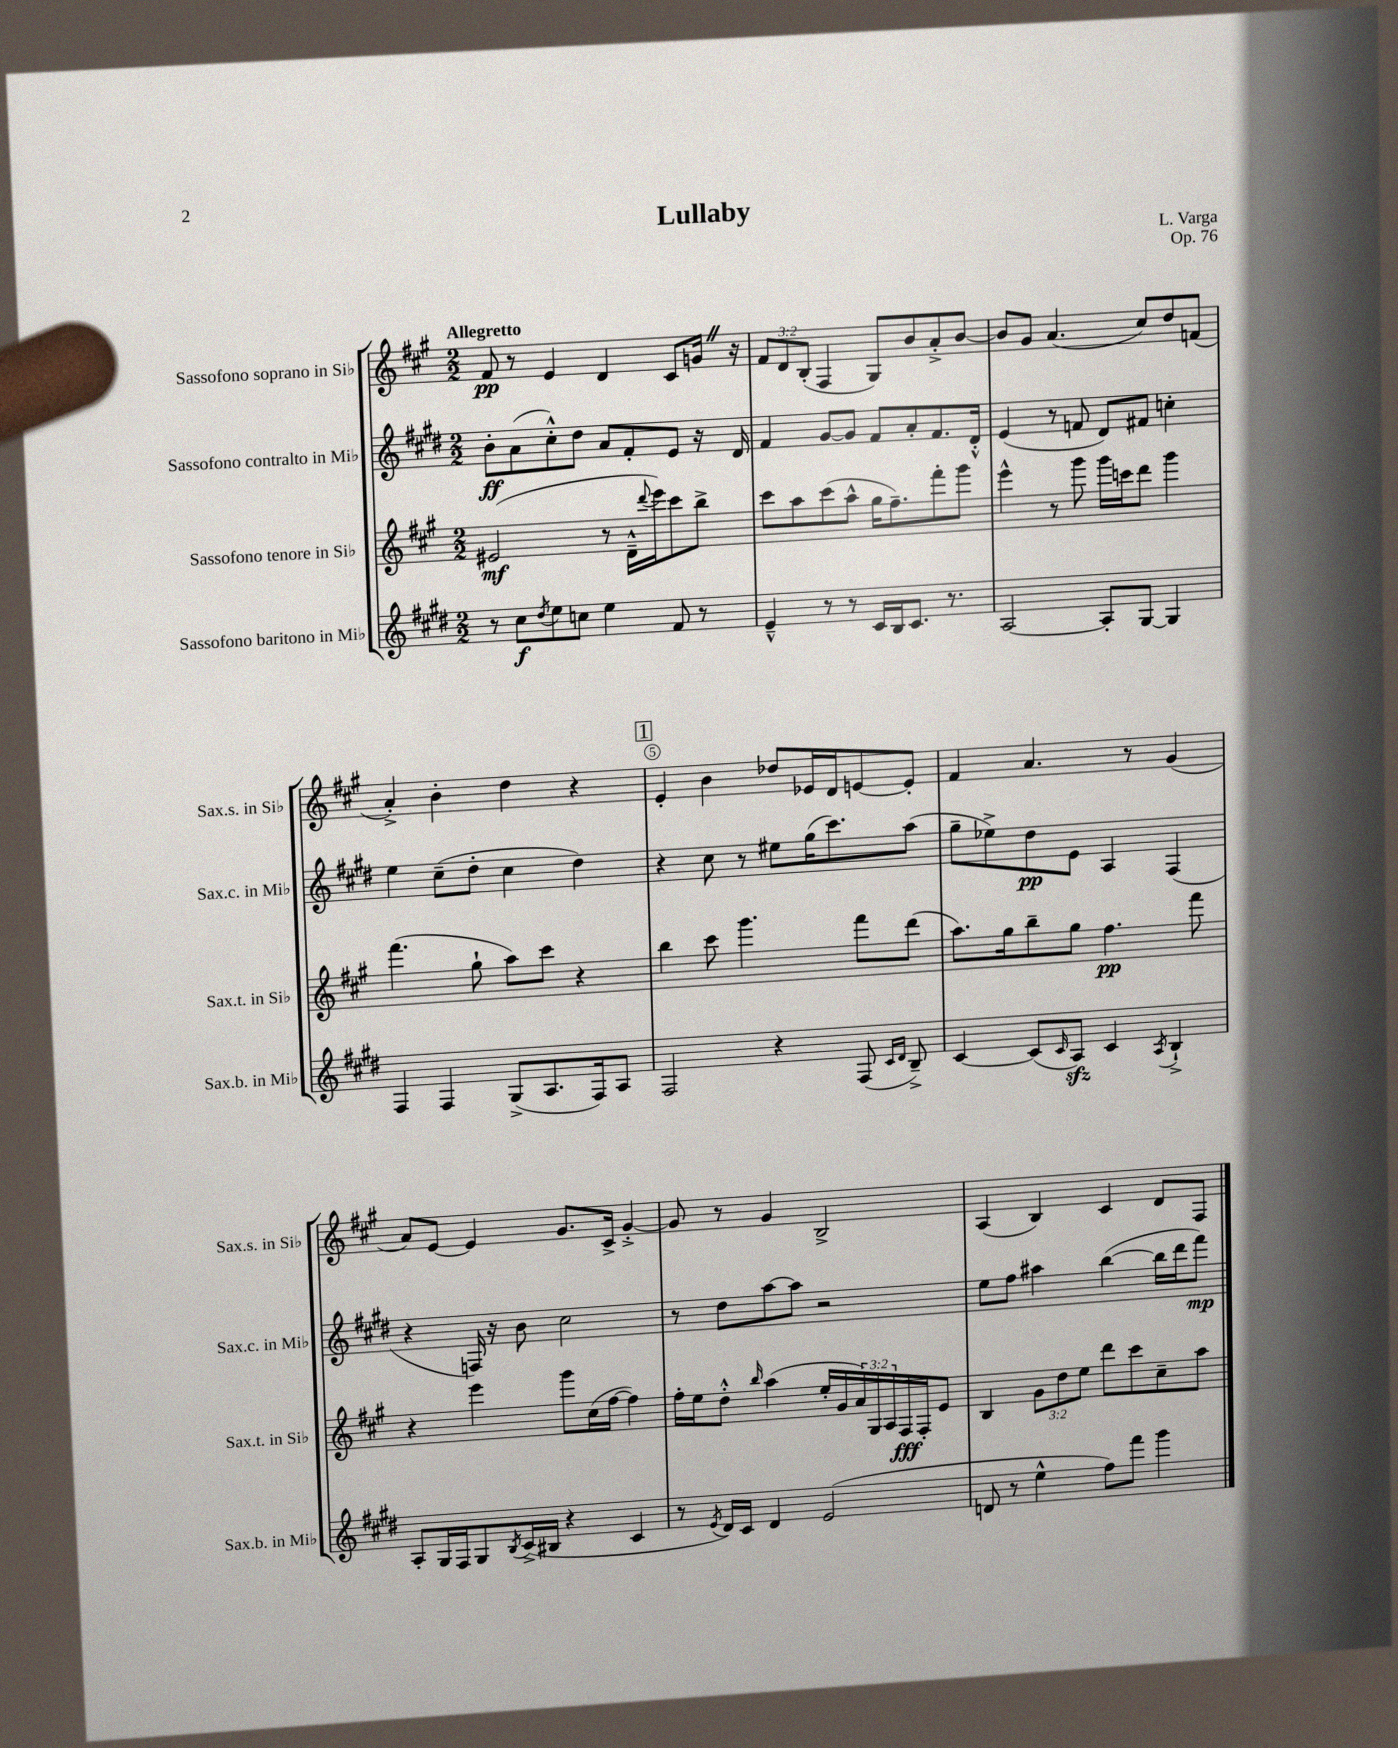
\header { title = "Lullaby" composer = "L. Varga" opus = "Op. 76" }
<<
\new StaffGroup <<
\new Staff = "s0" \with { instrumentName = "Sassofono soprano in Sib" shortInstrumentName = "Sax.s. in Sib" } {
    \clef treble \key a \major \numericTimeSignature \time 2/2 \override Staff.TupletNumber.text = #tuplet-number::calc-fraction-text \tempo "Allegretto"
    fis'8\pp r8 e'4 d'4 cis'8 g'16 \once \override BreathingSign.text = \markup { \musicglyph "scripts.caesura.straight" } \breathe r16 |
    \tuplet 3/2 { fis'8 d'8 b8-.( } fis4 gis8) b'8 a'8-.-> b'8~ |
    b'8 gis'8 a'4.( cis''8) d''8 f'8( |
    a'4-.->) b'4-. d''4 r4 |
    \mark \markup { \box "1" } e'4-. b'4 des''8 ees'16 d'16 e'8~ e'8-. |
    fis'4 a'4. r8 gis'4( |
    a'8) e'8~ e'4 gis'8. cis'16-> gis'4~-.-> |
    gis'8 r8 gis'4 b2-> |
    a4( b4) cis'4 d'8 fis8 \bar "|." |
}
\new Staff = "s1" \with { instrumentName = "Sassofono contralto in Mib" shortInstrumentName = "Sax.c. in Mib" } {
    \clef treble \key e \major \numericTimeSignature \time 2/2
    b'8-.\ff a'8( cis''8-.-^) dis''8 a'8 fis'8-. e'8 r16 dis'16 |
    fis'4 gis'8~ gis'8 fis'8 a'8-. fis'8. dis'16-.-^ |
    e'4( r8 f'8 dis'8) fis'8 c''4-. |
    e''4 cis''8--( dis''8-. cis''4 dis''4) |
    \mark \markup { \box "1" } r4 cis''8 r8 eis''8 gis''16( cis'''8.) a''8( |
    gis''8-- ees''8->) dis''8\pp e'8 a4 fis4( |
    r4 f16) r16 b'8 cis''2 |
    r8 dis''8 a''8~ a''8 r2 |
    e''8 fis''8 ais''4 b''4~( b''16 dis'''16 fis'''8\mp) \bar "|." |
}
\new Staff = "s2" \with { instrumentName = "Sassofono tenore in Sib" shortInstrumentName = "Sax.t. in Sib" } {
    \clef treble \key a \major \numericTimeSignature \time 2/2 \override Staff.TupletNumber.text = #tuplet-number::calc-fraction-text
    eis'2\mf( r8 d'16---^ \appoggiatura { d'''8 } e'''16) cis'''8 b''8-> |
    cis'''8 a''8 cis'''8( a''8-^ gis''16 fis''8.--) fis'''8-. gis'''8 |
    e'''4-^ r8 gis'''8 gis'''16 c'''16 d'''8 gis'''4 |
    fis'''4.( gis''8-! a''8) cis'''8 r4 |
    \mark \markup { \box "1" } b''4 cis'''8 gis'''4. fis'''8 d'''8( |
    a''8.) gis''16 b''8-- gis''8 fis''4.\pp fis'''8 |
    r4 e'''4 gis'''8 cis''16( fis''16~ fis''4) |
    fis''16-. e''16 d''8-.-^ \grace { b''16 } a''4( e''16-. gis'16 \tuplet 3/2 { a'16) gis16 a16 } fis16\fff fis16-. e'8 |
    b4 \tuplet 3/2 { gis'8 d''8 e''8 } d'''8 cis'''8 cis''8-- a''8 \bar "|." |
}
\new Staff = "s3" \with { instrumentName = "Sassofono baritono in Mib" shortInstrumentName = "Sax.b. in Mib" } {
    \clef treble \key e \major \numericTimeSignature \time 2/2
    r8 cis''8\f \acciaccatura { dis''8 } e''8 c''8 e''4 fis'8 r8 |
    e'4---^ r8 r8 cis'16 b16 cis'8. r8. |
    a2~ a8-. gis8~ gis4 |
    fis4 fis4 gis8->( a8. fis16) a8 |
    \mark \markup { \box "1" } fis2 r4 fis8( \grace { cis'16 dis'16 } b8--->) |
    cis'4~ cis'8( \grace { cis'16 } a8\sfz) cis'4 \acciaccatura { a8 } b4-!-> |
    a8-. gis16 fis16 gis8 \acciaccatura { b8 } cis'16->( bis16 r4 cis'4 |
    r8 \acciaccatura { e'8 } dis'16) cis'16 dis'4 e'2( |
    d'8 r8 e''4-^ fis''8) fis'''8 gis'''4 \bar "|." |
}
>>
>>
\layout { \context { \Score \override BarNumber.break-visibility = ##(#f #t #t) barNumberVisibility = #(every-nth-bar-number-visible 5) \override BarNumber.stencil = #(make-stencil-circler 0.1 0.3 ly:text-interface::print) } }
